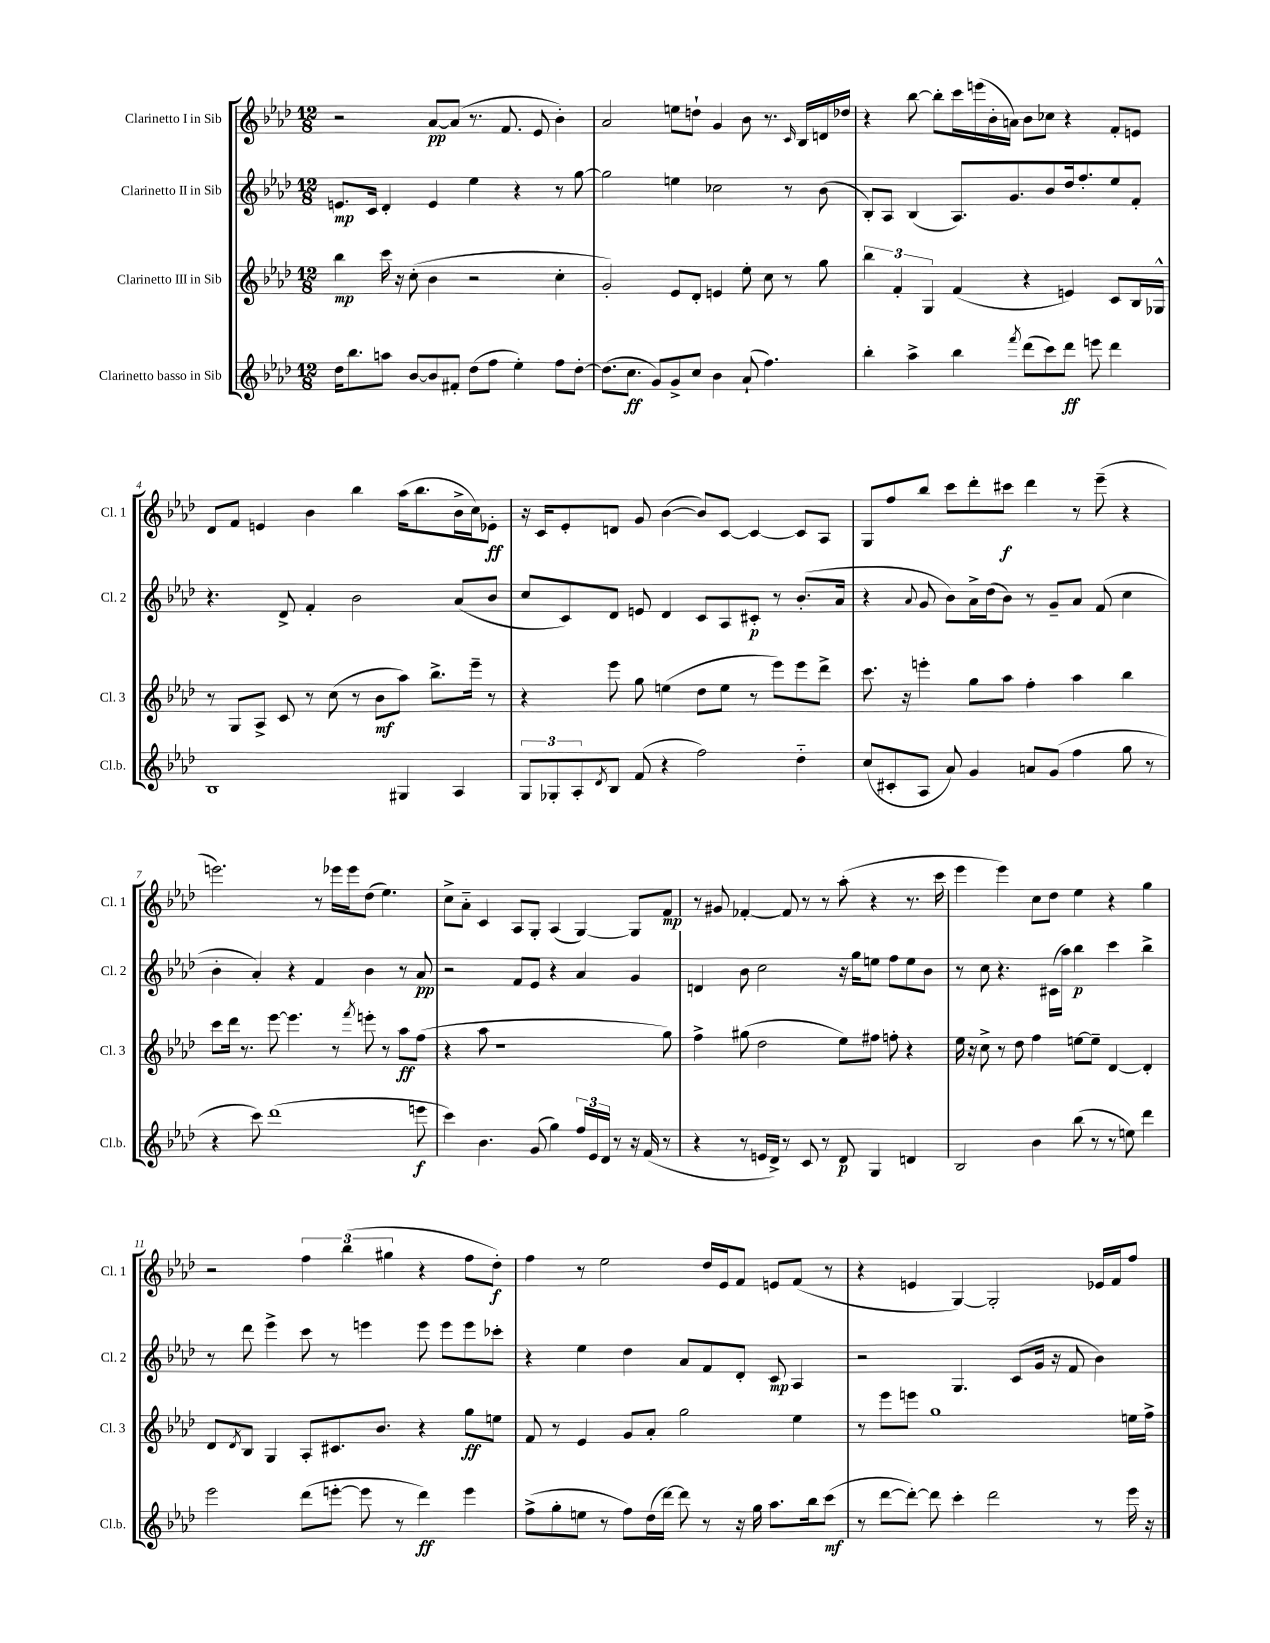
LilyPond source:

<<
\new StaffGroup <<
\new Staff = "s0" \with { instrumentName = "Clarinetto I in Sib" shortInstrumentName = "Cl. 1" } {
    \clef treble \key aes \major \numericTimeSignature \time 12/8
    r2 aes'8~\pp aes'8( r8. f'8. ees'8 bes'4-.) |
    aes'2 e''8 d''8-! g'4 bes'8 r8. \grace { c'16 } bes16 d'16 des''16 |
    r4 bes''8~ bes''8-. c'''16 e'''16( bes'16-. a'16) bes'8 ces''8 r4 f'8-. e'8 |
    des'8 f'8 e'4 bes'4 bes''4 aes''16( bes''8. bes'16-> c''16) ees'8-.\ff |
    r16 c'16 ees'8-. d'8 g'8 bes'4~( bes'8) c'8~ c'4~ c'8 aes8 |
    g8 f''8 bes''8 c'''8 des'''8-. cis'''8\f des'''4 r8 ees'''8--( r4 |
    e'''2.) r8 ees'''16 ees'''16 des''8( ees''4.) |
    c''8-> aes'8-_ c'4 aes8 g8-. aes4( g4~) g8 f'8\mp |
    r8 gis'8 fes'4~-. fes'8 r8 r8 aes''8-.( r4 r8. c'''16 |
    ees'''4 ees'''4) c''8 des''8 ees''4 r4 g''4 |
    r2 \tuplet 3/2 { f''4 bes''4( gis''4 } r4 f''8 des''8-.\f) |
    f''4 r8 ees''2 des''16 ees'16 f'8 e'8 f'8( r8 |
    r4 e'4 g4~) g2-. ees'16 f'16 f''8 \bar "|." |
}
\new Staff = "s1" \with { instrumentName = "Clarinetto II in Sib" shortInstrumentName = "Cl. 2" } {
    \clef treble \key aes \major \numericTimeSignature \time 12/8
    e'8.\mp c'16 des'4-. e'4 ees''4 r4 r8 g''8~ |
    g''2 e''4 ces''2 r8 bes'8( |
    bes8-.) aes8 bes4( aes8.) g'8. bes'8 des''16 f''8.-. ees''8 f'8-. |
    r4. des'8-> f'4-. bes'2 aes'8( bes'8 |
    c''8 c'8) des'8 e'8 des'4 c'8 aes8 cis'8-.\p r8 bes'8.-.( aes'16 |
    r4 \appoggiatura { aes'8 } g'8 bes'8) aes'16-> des''16( bes'8) r8 g'8-- aes'8 f'8( c''4 |
    bes'4-. aes'4-.) r4 f'4 bes'4 r8 aes'8\pp |
    r2 f'8 ees'8 r4 aes'4 g'4 |
    d'4 bes'8 c''2 r16 g''16 e''8 f''8 e''8 bes'8 |
    r8 c''8 r4. cis'16( aes''16) bes''4\p c'''4 bes''4-> |
    r8 des'''8 ees'''4-> c'''8 r8 e'''4 e'''8 e'''8 e'''8 ces'''8-. |
    r4 ees''4 des''4 aes'8 f'8 des'8-. c'8\mp aes4 |
    r2 g4. c'8( g'16 r16 f'8 bes'4) \bar "|." |
}
\new Staff = "s2" \with { instrumentName = "Clarinetto III in Sib" shortInstrumentName = "Cl. 3" } {
    \clef treble \key aes \major \numericTimeSignature \time 12/8
    bes''4\mp c'''16 r16 c''8-.( bes'4 r2 c''4-. |
    g'2-.) ees'8 des'8-. e'4 ees''8-. c''8 r8 g''8 |
    \tuplet 3/2 { bes''4 f'4-. g4 } f'4( r4 e'4) c'8 bes16 ges16-^ |
    r8 g8 aes8-> c'8 r8 c''8( r8 bes'8\mf aes''8) bes''8.-> ees'''16-- r8 |
    r4 ees'''8 g''8 e''4( des''8 e''8 r8 ees'''8) ees'''8 des'''8-> |
    c'''8. r16 e'''4-. g''8 aes''8 f''4-. aes''4 bes''4 |
    c'''8 des'''16 r8. ees'''8~ ees'''4. r8 \acciaccatura { f'''8 } e'''8-. r8 aes''8\ff f''8( |
    r4 aes''8 r1 g''8) |
    f''4-> gis''8( des''2 ees''8) fis''8 f''8-. r4 |
    ees''16 r16 c''8-> r8 des''8 f''4 e''8~ e''8-- des'4~ des'4-. |
    des'8 \acciaccatura { des'8 } bes8 g4 aes8-. cis'8. bes'8. r4 g''8\ff e''8 |
    f'8 r8 ees'4 g'8 aes'8-. g''2 ees''4 |
    r8 ees'''8 e'''8 g''1 e''16 f''16-> \bar "|." |
}
\new Staff = "s3" \with { instrumentName = "Clarinetto basso in Sib" shortInstrumentName = "Cl.b." } {
    \clef treble \key aes \major \numericTimeSignature \time 12/8
    des''16 bes''8. a''8 bes'8~ bes'8 fis'8-. des''8( f''8 ees''4-.) f''8 des''8~-. |
    des''8.( c''8.\ff g'8) g'8-> c''8 bes'4 aes'8-!( f''4.) |
    bes''4-. aes''4-> bes''4 \acciaccatura { f'''8 } des'''8( c'''8) des'''8\ff e'''8 des'''4 |
    bes1 gis4 aes4 |
    \tuplet 3/2 { g8 ges8-. aes8-. } \acciaccatura { des'8 } bes8 f'8( r4 f''2) des''4-_ |
    c''8( cis'8-. aes8 aes'8) g'4 a'8 g'8( f''4 g''8 r8 |
    r4 c'''8) des'''1( e'''8\f |
    c'''4) bes'4. g'8( g''4) \tuplet 3/2 { f''16 ees'16 des'16 } r8 r16 f'16( r8 |
    r4 r8 e'16 des'16->) r8 c'8 r8 des'8\p g4 d'4 |
    bes2 bes'4 bes''8( r8 r8 e''8) des'''4 |
    ees'''2 des'''8( e'''8~-. e'''8 r8 des'''4\ff) e'''4 |
    f''8->( g''8-. e''8 r8 f''8) des''16( des'''16~) des'''8 r8 r16 g''16 aes''8. bes''16 c'''8\mf( |
    r8 des'''8~ des'''8~-.) des'''8 c'''4-. des'''2 r8 ees'''16 r16 \bar "|." |
}
>>
>>
